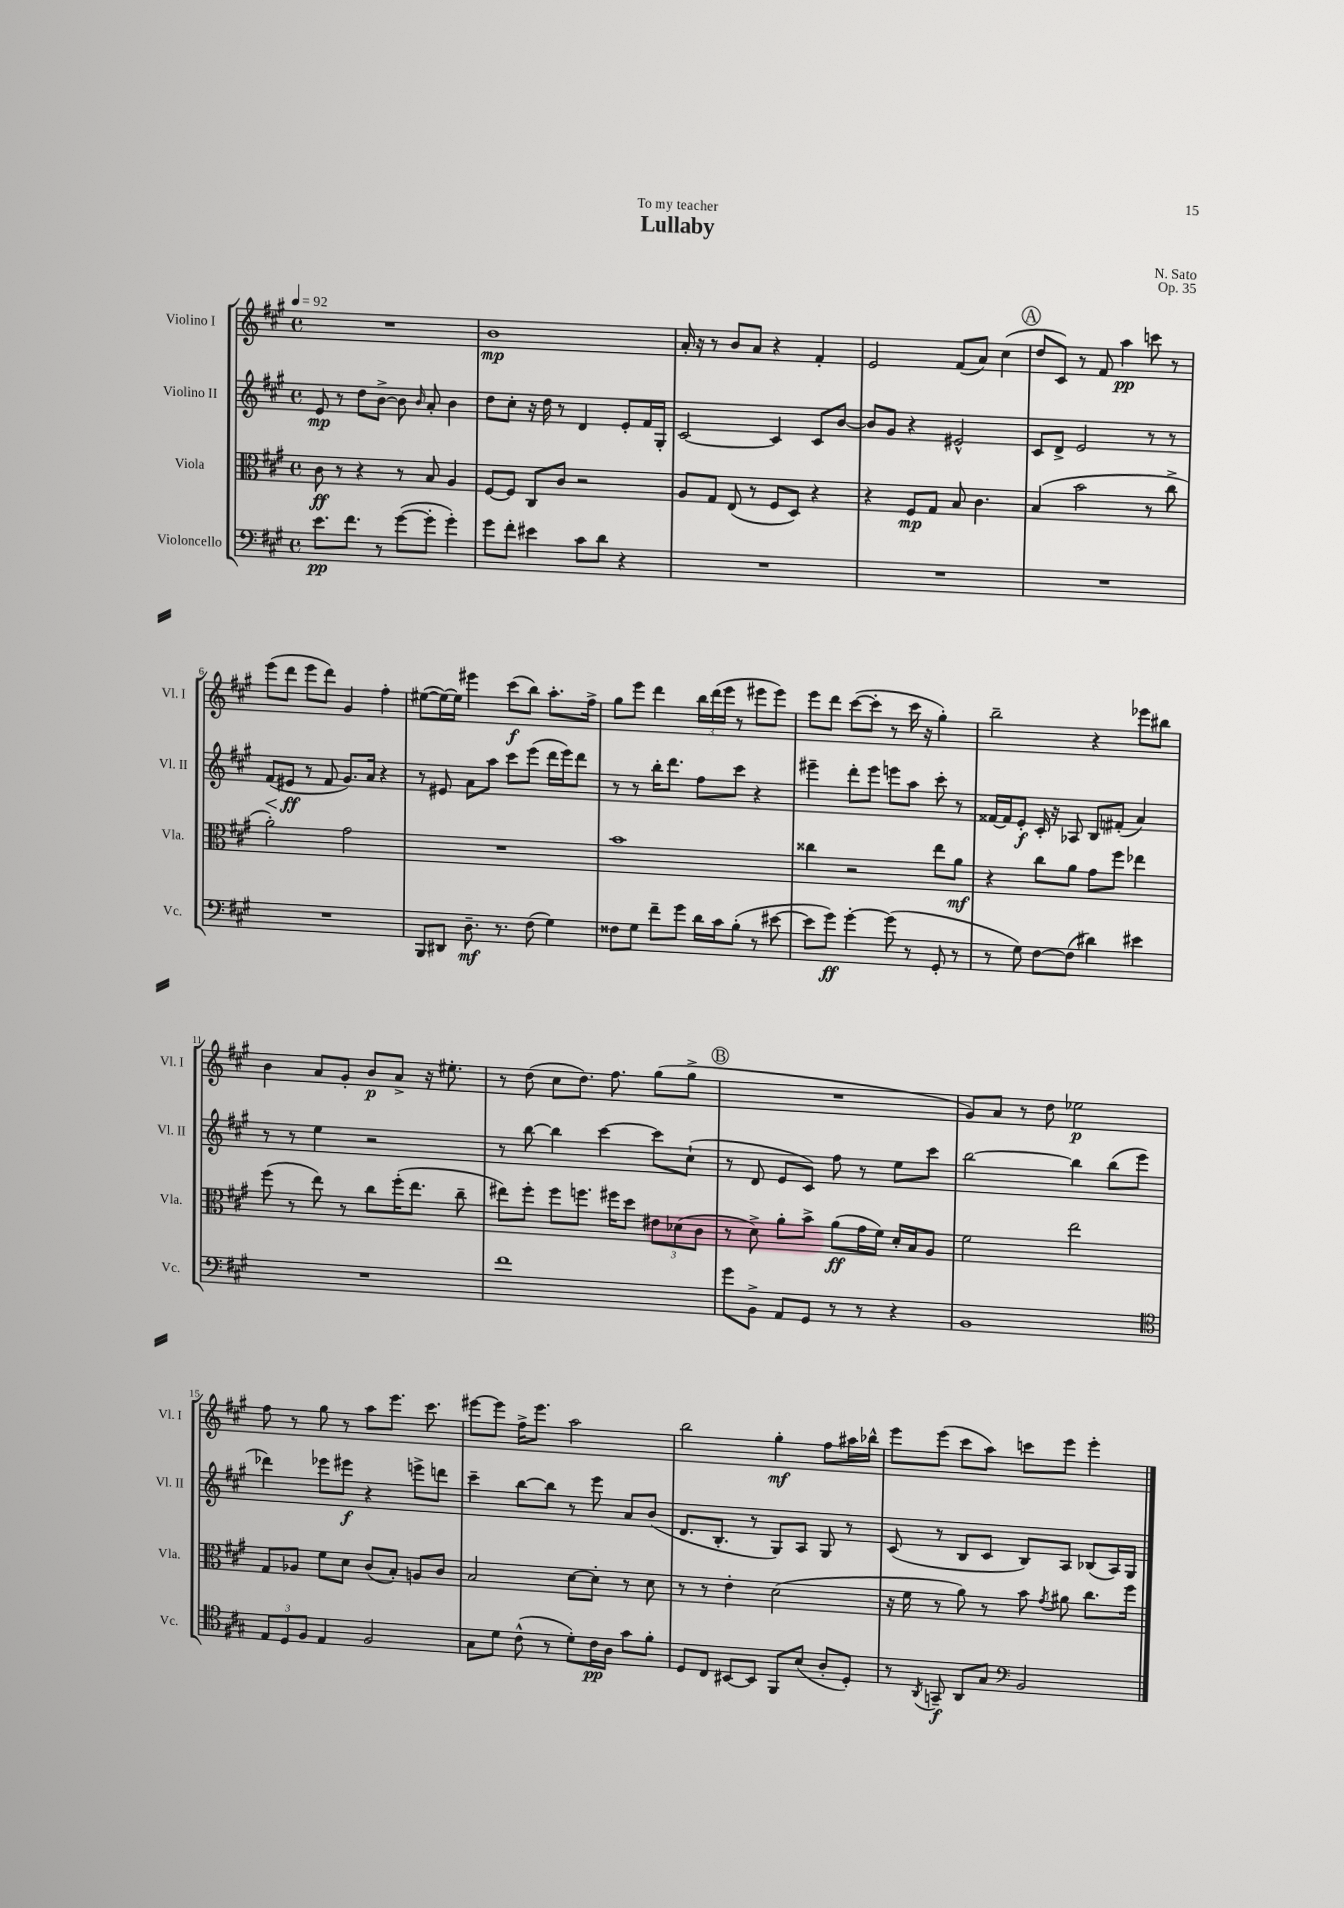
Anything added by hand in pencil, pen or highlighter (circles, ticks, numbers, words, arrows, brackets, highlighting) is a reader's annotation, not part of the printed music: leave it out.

**kern	**dynam	**kern	**dynam	**kern	**dynam	**kern	**dynam
*part4	*part4	*part3	*part3	*part2	*part2	*part1	*part1
*staff4	*staff4	*staff3	*staff3	*staff2	*staff2	*staff1	*staff1
*I"Violoncello	*	*I"Viola	*	*I"Violino II	*	*I"Violino I	*
*I'Vc.	*	*I'Vla.	*	*I'Vl. II	*	*I'Vl. I	*
*clefF4	*	*clefC3	*	*clefG2	*	*clefG2	*
*k[f#c#g#]	*	*k[f#c#g#]	*	*k[f#c#g#]	*	*k[f#c#g#]	*
*M4/4	*	*M4/4	*	*M4/4	*	*M4/4	*
*met(c)	*	*met(c)	*	*met(c)	*	*met(c)	*
*MM92	*	*MM92	*	*MM92	*	*MM92	*
=1	=1	=1	=1	=1	=1	=1	=1
8.e\L	pp	8c#\	ff	8e/	mp	1r	.
.	.	8r	.	8r	.	.	.
8.f#\J	.	.	.	.	.	.	.
.	.	4r	.	8dd\L	.	.	.
8r	.	.	.	[8b^\J	.	.	.
([8g#\L	.	8r	.	8b\]	.	.	.
.	.	.	.	16qqb/	.	.	.
8g#'\J]	.	8B/	.	8a'/	.	.	.
4g#'\)	.	4A/	.	4b\	.	.	.
=2	=2	=2	=2	=2	=2	=2	=2
8g#\L	.	[8F#/L	.	8dd\L	.	1b	mp
8f#'\J	.	8F#/J]	.	8cc#'\J	.	.	.
4e#X\	.	8C#/L	.	16r	.	.	.
.	.	.	.	16dd\	.	.	.
.	.	8c#/J	.	8r	.	.	.
8c#\L	.	2r	.	4d/	.	.	.
8d\J	.	.	.	.	.	.	.
4r	.	.	.	8e'/L	.	.	.
.	.	.	.	16f#/L	.	.	.
.	.	.	.	16G#'/JJ	.	.	.
=3	=3	=3	=3	=3	=3	=3	=3
1r	.	8A/L	.	[2c#/	.	16a'/	.
.	.	.	.	.	.	16r	.
.	.	8G#/J	.	.	.	8r	.
.	.	(8E/	.	.	.	8b/L	.
.	.	8r	.	.	.	8a/J	.
.	.	8F#/L	.	4c#/]	.	4r	.
.	.	8D/J)	.	.	.	.	.
.	.	4r	.	8c#/L	.	4f#'/	.
.	.	.	.	[8b/J	.	.	.
=4	=4	=4	=4	=4	=4	=4	=4
1r	.	4r	.	8b/L]	.	2e/	.
.	.	.	.	8g#/J	.	.	.
.	.	8F#/L	mp	4r	.	.	.
.	.	8G#/J	.	.	.	.	.
.	.	8B/	.	2e#X^^/	.	(8f#/L	.
.	.	4.c#\	.	.	.	8a/J)	.
.	.	.	.	.	.	(4cc#\	.
!!LO:REH:place=s1:t=A
=5	=5	=5	=5	=5	=5	=5	=5
1r	.	(4B/	.	8c#/L	.	8dd/L	.
.	.	.	.	8d^/J	.	8c#/J)	.
.	.	2b\	.	2e/	.	8r	.
.	.	.	.	.	.	8f#/	.
.	.	.	.	.	.	4aa\	pp
.	.	8r	.	8r	.	8cccn\	.
.	.	8cc#^\	.	8r	.	8r	.
!!LO:LB:g=z
=6	=6	=6	=6	=6	=6	=6	=6
!	!	!	!	!	!LO:HP:b	!	!
1r	.	2a'\)	.	(8f#/L	<	(8eee\L	.
.	.	.	.	8e#X/J	ff	8ddd\J	.
.	.	.	.	8r	[	8eee\L	.
.	.	.	.	8f#/	.	8ddd\J)	.
.	.	2g#\	.	8.g#/L)	.	4g#/	.
.	.	.	.	16a/Jk	.	.	.
.	.	.	.	4r	.	4ff#'\	.
=7	=7	=7	=7	=7	=7	=7	=7
8BBB/L	.	1r	.	8r	.	([8ee#X\L	.
8DD#X/J	.	.	.	8e#X/	.	16ee#\L_)	.
.	.	.	.	.	.	16ee#\JJ]	.
8.D~\	mf	.	.	8a\L	.	4eee#X\	.
.	.	.	.	8aa\J	.	.	.
8.r	.	.	.	.	.	.	.
.	.	.	.	8ccc#\L	.	(8ccc#\L	f
(8F#\	.	.	.	(8eee\J	.	8bb\J)	.
4G#\)	.	.	.	16ddd\LL	.	8.aa'\L	.
.	.	.	.	16eee\J)	.	.	.
.	.	.	.	8ddd\J	.	.	.
.	.	.	.	.	.	16ff#^\Jk	.
=8	=8	=8	=8	=8	=8	=8	=8
8F##X\L	.	1b	.	8r	.	8gg#\L	.
8G#\J	.	.	.	8r	.	8eee\J	.
8f#~\L	.	.	.	16bb'\KL	.	4ddd\	.
.	.	.	.	8.ddd\J	.	.	.
8g#\J	.	.	.	.	.	.	.
16d\LL	.	.	.	8ff#\L	.	24bb\LL	.
.	.	.	.	.	.	(24ddd\	.
16c#\J	.	.	.	.	.	.	.
.	.	.	.	.	.	24eee\JJ	.
(8B'\J	.	.	.	8ccc#\J	.	8r	.
8r	.	.	.	4r	.	8eee#X\L	.
[8e#X\	.	.	.	.	.	8eee#\J)	.
=9	=9	=9	=9	=9	=9	=9	=9
8e#\L]	.	4cc##X\	.	4eee#X~\	.	8eee\L	.
8g#\J)	ff	.	.	.	.	8ddd\J	.
[4g#'\	.	2r	.	8ddd'\L	.	([8ccc#\L	.
.	.	.	.	8eee#\J	.	8ccc#'\J]	.
(8g#\]	.	.	.	8eeen\L	.	8r	.
8r	.	.	.	8aa\J	.	16ccc#\	.
.	.	.	.	.	.	16r	.
8GG#'/	.	8ee\L	.	8ccc#'\	.	4gg#'\)	.
8r	.	8a\J	mf	8r	.	.	.
=10	=10	=10	=10	=10	=10	=10	=10
8r	.	4r	.	[16f##X/LL	.	2bb~\	.
.	.	.	.	16f##/J]	.	.	.
8G#\)	.	.	.	8e'/J	f	.	.
[8F#\L	.	8cc#\L	.	16c#'/	.	.	.
.	.	.	.	16r	.	.	.
(8F#\J]	.	8a\J	.	8A-X/	.	.	.
4d#X\)	.	8g#\L	.	8B/L	.	4r	.
.	.	8ff#\J	.	(8f#X'/J	.	.	.
4e#X\	.	4ee-X\	.	4a/)	.	8eee-X\L	.
.	.	.	.	.	.	8bb#X\J	.
!!LO:LB:g=z
=11	=11	=11	=11	=11	=11	=11	=11
1r	.	(8ff#\	.	8r	.	4b\	.
.	.	8r	.	8r	.	.	.
.	.	8ee\)	.	4ee\	.	8a/L	.
.	.	8r	.	.	.	8g#'/J	.
.	.	8cc#\L	.	2r	.	8b/L	p
.	.	(16ff#'\K	.	.	.	8a^/J	.
.	.	8.ee\J	.	.	.	.	.
.	.	.	.	.	.	16r	.
.	.	.	.	.	.	8.ee#X'\	.
.	.	8cc#~\	.	.	.	.	.
=12	=12	=12	=12	=12	=12	=12	=12
1f#	.	8ee#X\L)	.	8r	.	8r	.
.	.	8ff#'\J	.	[8bb\	.	(8dd\	.
.	.	8ff#\L	.	4bb\]	.	8cc#\L	.
.	.	8.ffn\J	.	.	.	8.dd\J)	.
.	.	.	.	[4ccc#\	.	.	.
.	.	16ff#X\KL	.	.	.	8.ff#\	.
.	.	8dd\J	.	.	.	.	.
.	.	12e#X\L	.	8ccc#\L]	.	(8gg#\L	.
.	.	(12d-X\	.	.	.	.	.
.	.	.	.	(8cc#`\J	.	8gg#^\J	.
.	.	12c#\J	.	.	.	.	.
!!LO:REH:place=s1:t=B
=13	=13	=13	=13	=13	=13	=13	=13
8g#\L	.	8r	.	8r	.	1r	.
8BB^\J	.	8d^\)	.	8d/	.	.	.
8AA/L	.	8a'\L	.	8e/L	.	.	.
8GG#/J	.	8b^\J	.	8c#/J)	.	.	.
8r	.	(8a\L	ff	8ff#\	.	.	.
8r	.	16g#\L	.	8r	.	.	.
.	.	16f#\JJ)	.	.	.	.	.
4r	.	16d'/LL	.	8ee\L	.	.	.
.	.	16B/J	.	.	.	.	.
.	.	8A/J	.	8ccc#\J	.	.	.
=14	=14	=14	=14	=14	=14	=14	=14
1BB	.	2f#\	.	[2bb\	.	8g#/L)	.
.	.	.	.	.	.	8a/J	.
.	.	.	.	.	.	8r	.
.	.	.	.	.	.	8dd\	.
.	.	2ee\	.	4bb\]	.	2ee-X\	p
.	.	.	.	(8bb\L	.	.	.
.	.	.	.	8eee\J	.	.	.
!!LO:LB:g=z
=15	=15	=15	=15	=15	=15	=15	=15
*clefC4	*	*	*	*	*	*	*
12E/L	.	8G#/L	.	4ddd-X\)	.	8ff#\	.
12D/	.	.	.	.	.	.	.
.	.	8A-X/J	.	.	.	8r	.
12F#/J	.	.	.	.	.	.	.
4E/	.	8f#\L	.	8eee-X\L	.	8gg#\	.
.	.	8d\J	.	8eee#X\J	f	8r	.
2F#/	.	(8c#/L	.	4r	.	8aa\L	.
.	.	8B'/J)	.	.	.	8.eee\J	.
.	.	8An/L	.	8eeen^\L	.	.	.
.	.	.	.	.	.	8.ccc#\	.
.	.	8c#/J	.	8dddn\J	.	.	.
=16	=16	=16	=16	=16	=16	=16	=16
8G#\L	.	2B/	.	4ccc#~\	.	[8eee#X\L	.
8d\J	.	.	.	.	.	8eee#\J]	.
(8c#^^\	.	.	.	[8bb\L	.	16ff#^\KL	.
.	.	.	.	.	.	8.eee#\J	.
8r	.	.	.	8bb\J]	.	.	.
8d'\L)	.	[8d\L	.	8r	.	2aa\	.
16c#\L	pp	8d'\J]	.	8eee\	.	.	.
16A\JJ	.	.	.	.	.	.	.
8g#\L	.	8r	.	8a/L	.	.	.
8f#'\J	.	8d\	.	(8b/J	.	.	.
=17	=17	=17	=17	=17	=17	=17	=17
8D/L	.	8r	.	8.d/L	.	2bb\	.
8C#/J	.	8r	.	.	.	.	.
.	.	.	.	8.B'/J	.	.	.
[8BB#X/L	.	4e'\	.	.	.	.	.
8BB#/J]	.	.	.	8r	.	.	.
8FF#/L	.	(2d\	.	8G#/L)	.	4gg#'\	mf
(8B/J	.	.	.	8A/J	.	.	.
8A'/L	.	.	.	8G#/	.	8ff#\L	.
8D'/J)	.	.	.	8r	.	16aa#X\L	.
.	.	.	.	.	.	16bb-X^^\JJ	.
=18	=18	=18	=18	=18	=18	=18	=18
8r	.	16r	.	(8c#/	.	8eee\L	.
.	.	16f#\	.	.	.	.	.
8qAA/	.	.	.	.	.	.	.
8GGn~/	f	8r	.	8r	.	(8eee\J	.
8AA/L	.	8a\)	.	8B/L	.	8ccc#\L	.
8G#/J	.	8r	.	8c#/J	.	8aa\J)	.
*clefF4	*	*	*	*	*	*	*
2BB/	.	8b\	.	8B/L)	.	8cccn\L	.
.	.	8qg#/	.	.	.	.	.
.	.	8a#X\	.	8A/J	.	8eee\J	.
.	.	8.cc#\L	.	(8B-X/L	.	4eee'\	.
.	.	.	.	16A/L)	.	.	.
.	.	16ff#\Jk	.	16G#/JJ	.	.	.
==	==	==	==	==	==	==	==
*-	*-	*-	*-	*-	*-	*-	*-
